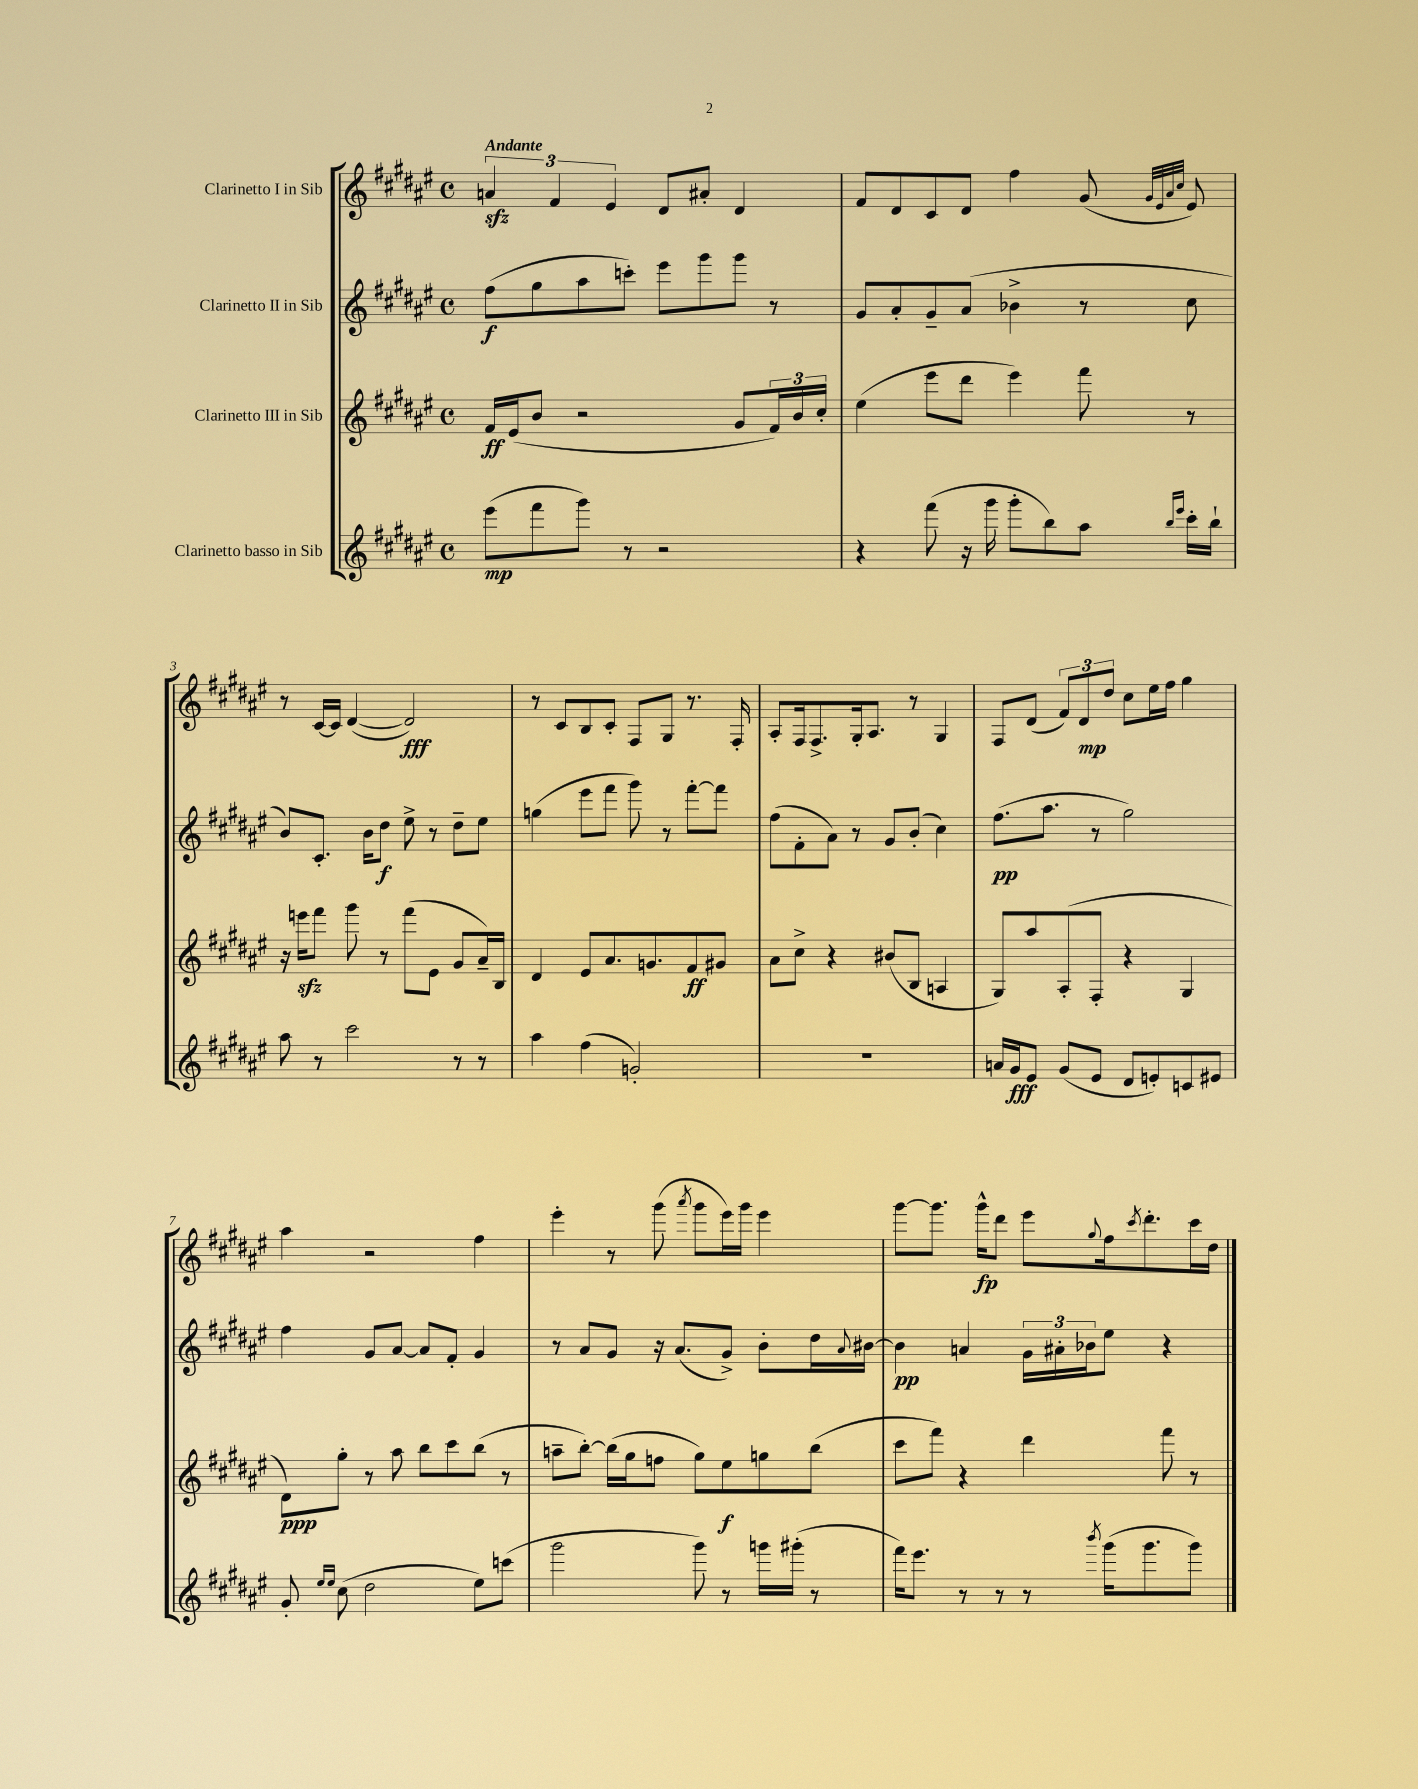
<<
\new StaffGroup <<
\new Staff = "s0" \with { instrumentName = "Clarinetto I in Sib" } {
    \clef treble \key fis \major \defaultTimeSignature \time 4/4 \tempo "Andante"
    \tuplet 3/2 { a'4\sfz fis'4 eis'4 } dis'8 ais'8-. dis'4 |
    fis'8 dis'8 cis'8 dis'8 fis''4 gis'8( \grace { gis'32 eis'32 ais'32 cis''32 } eis'8) |
    r8 cis'16~ cis'16 dis'4~( dis'2\fff) |
    r8 cis'8 b8 cis'8-. fis8 gis8 r8. fis16-. |
    ais8-. fis16 fis8.-> gis16-. ais8. r8 gis4 |
    fis8 dis'8( \tuplet 3/2 { fis'8) dis'8\mp dis''8 } cis''8 eis''16 fis''16 gis''4 |
    ais''4 r2 fis''4 |
    eis'''4-. r8 gis'''8( \acciaccatura { ais'''8 } gis'''8 eis'''16) gis'''16 eis'''4 |
    gis'''8~ gis'''8. gis'''16-^\fp dis'''8 eis'''8 \appoggiatura { gis''8 } fis''16 \acciaccatura { cis'''8 } dis'''8.-. cis'''16 dis''16 \bar "|." |
}
\new Staff = "s1" \with { instrumentName = "Clarinetto II in Sib" } {
    \clef treble \key fis \major \defaultTimeSignature \time 4/4
    fis''8\f( gis''8 ais''8 c'''8-.) eis'''8 gis'''8 gis'''8 r8 |
    gis'8 ais'8-. gis'8-- ais'8( bes'4-> r8 cis''8 |
    b'8) cis'8.-. b'16 dis''8\f eis''8-> r8 dis''8-- eis''8 |
    g''4( eis'''8 fis'''8 gis'''8) r8 fis'''8~-. fis'''8 |
    fis''8( fis'8-. ais'8) r8 gis'8 b'8-.( cis''4) |
    fis''8.\pp( ais''8. r8 gis''2) |
    fis''4 gis'8 ais'8~ ais'8 fis'8-. gis'4 |
    r8 ais'8 gis'8 r16 ais'8.( gis'8->) b'8-. dis''16 \appoggiatura { ais'8 } bis'16~ |
    bis'4\pp a'4 \tuplet 3/2 { gis'16 ais'16-. bes'16 } eis''8 r4 \bar "|." |
}
\new Staff = "s2" \with { instrumentName = "Clarinetto III in Sib" } {
    \clef treble \key fis \major \defaultTimeSignature \time 4/4
    fis'16\ff eis'16( b'8 r2 gis'8 \tuplet 3/2 { fis'16) b'16 cis''16-. } |
    eis''4( eis'''8 dis'''8 eis'''4) fis'''8 r8 |
    r16 e'''16\sfz fis'''8 gis'''8 r8 fis'''8( eis'8 gis'8 ais'16--) b16 |
    dis'4 eis'8 ais'8. g'8. fis'8\ff gis'8 |
    ais'8 cis''8-> r4 bis'8( b8 a4 |
    gis8) ais''8 ais8-.( fis8-. r4 gis4 |
    dis'8\ppp) gis''8-. r8 ais''8 b''8 cis'''8 b''8( r8 |
    a''8-- b''8~-.) b''16( gis''16 f''8 gis''8) eis''8\f g''8 b''8( |
    cis'''8 fis'''8) r4 dis'''4 fis'''8 r8 \bar "|." |
}
\new Staff = "s3" \with { instrumentName = "Clarinetto basso in Sib" } {
    \clef treble \key fis \major \defaultTimeSignature \time 4/4
    eis'''8\mp( fis'''8 gis'''8) r8 r2 |
    r4 fis'''8( r16 gis'''16 gis'''8-. b''8) ais''8 \grace { b''16 eis'''16 } cis'''16-. b''16-! |
    ais''8 r8 cis'''2 r8 r8 |
    ais''4 fis''4( g'2-.) |
    R1 |
    a'16 gis'16\fff eis'8 gis'8( eis'8 dis'8 e'8-.) c'8 eis'8 |
    gis'8-. \grace { eis''16 eis''16 } cis''8( dis''2 eis''8) c'''8( |
    gis'''2 gis'''8) r8 g'''16 gis'''16-.( r8 |
    fis'''16) eis'''8. r8 r8 r8 \acciaccatura { b'''8 } gis'''16( gis'''8. gis'''8) \bar "|." |
}
>>
>>
